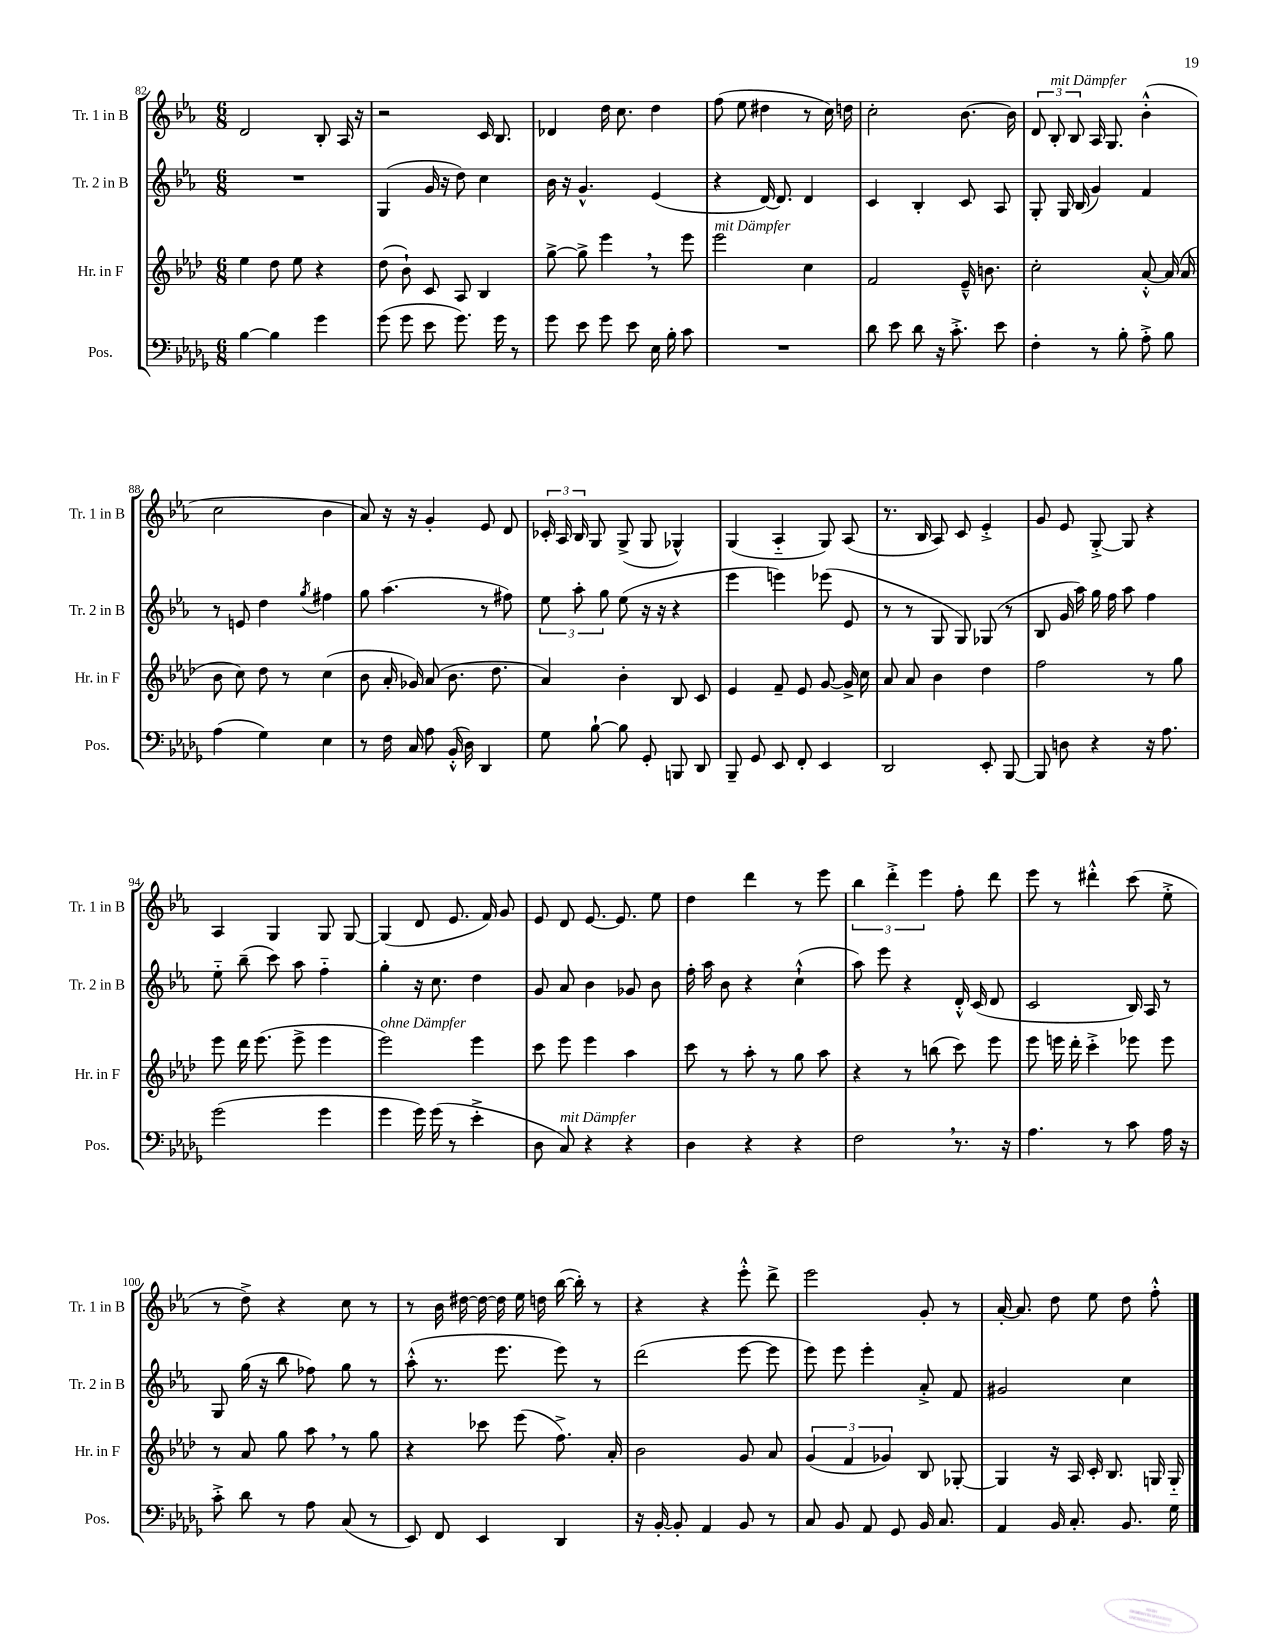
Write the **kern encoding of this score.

**kern	**kern	**kern	**kern
*part4	*part3	*part2	*part1
*staff4	*staff3	*staff2	*staff1
*I"Pos.	*I"Hr. in F	*I"Tr. 2 in B	*I"Tr. 1 in B
*I'Pos.	*I'Hr. in F	*I'Tr. 2 in B	*I'Tr. 1 in B
*clefF4	*clefG2	*clefG2	*clefG2
*k[b-e-a-d-g-]	*k[b-e-a-d-]	*k[b-e-a-]	*k[b-e-a-]
*M6/8	*M6/8	*M6/8	*M6/8
=82	=82	=82	=82
[4B-\	4ee-\	2.r	2d/
4B-\]	8dd-\	.	.
.	8ee-\	.	.
4g-\	4r	.	8B-'/
.	.	.	16A-/
.	.	.	16r
=83	=83	=83	=83
(8g-\	(8dd-\	(4G/	2r
8g-\	8b-`\)	.	.
8e-\	8c/	16g/	.
.	.	16r	.
8.g-\)	8A-/	8dd\)	.
.	4B-/	4cc\	16c/
16g-\	.	.	8.B-/
8r	.	.	.
=84	=84	=84	=84
8g-\	[8gg^\	16b-\	4d-X/
.	.	16r	.
8e-\	8gg^\]	4.g^^/	.
8g-\	4eee-,\	.	16dd\
.	.	.	8.cc\
8e-\	.	.	.
16E-\	8r	(4e-/	4dd\
16B-'\	.	.	.
8c\	8eee-\	.	.
=85	=85	=85	=85
!	!LO:TX:a:i:t=mit Dämpfer	!	!
2.r	2eee-\	4r	(8ff\
.	.	.	8ee-\
.	.	[16d/)	4dd#X\
.	.	8.d/]	.
.	4cc\	4d/	8r
.	.	.	16cc\)
.	.	.	16ddn\
=86	=86	=86	=86
8d-\	2f/	4c/	2cc'\
8e-\	.	.	.
8d-\	.	4B-'/	.
16r	.	.	.
8.c'^\	.	.	.
.	16e-~^^/	8c/	[8.b-\
.	8.bn\	.	.
8e-\	.	8A-/	.
.	.	.	16b-\]
=87	=87	=87	=87
4F'\	2cc'\	8G'/	12d/
!	!	!	!LO:TX:a:i:t=mit Dämpfer
.	.	.	12B-'/
.	.	16G/	.
.	.	.	12B-/
.	.	(16B-/	.
8r	.	4g/)	16A-/
.	.	.	8.G/
8B-'\	.	.	.
8A-'^\	[8a-'^^/	4f/	(4b-'^^\
8B-\	(16a-/]	.	.
.	16a-/	.	.
!!LO:LB:g=z
=88	=88	=88	=88
(4A-\	8b-\	8r	2cc\
.	8cc\)	8en/	.
4G-\)	8dd-\	4dd\	.
.	8r	.	.
.	.	8qgg/	.
4E-\	(4cc\	4ff#X\	4b-\
=89	=89	=89	=89
8r	8b-\	8gg\	8a-/)
16F\	16a-'/	(4.aa-\	16r
16C/	16g-X/)	.	16r
8A-\	(8a-/	.	4g'/
(16BB-'^^/	8.b-\	.	.
16D-\)	.	.	.
4DD-/	.	8r	8e-/
.	8.dd-\	.	.
.	.	8ff#X\)	8d/
=90	=90	=90	=90
8G-\	4a-/)	12ee-\	24c-X'/
.	.	.	24A-/
.	.	12aa-'\	24B-/
[8B-`\	.	.	8G/
.	.	12gg\	.
8B-\]	4b-'\	(8ee-\	(8G^/
8GG-'/	.	16r	8G/
.	.	16r	.
8BBBn/	8B-/	4r	4G-X^^/)
8DD-/	8c/	.	.
=91	=91	=91	=91
8BBB-~/	4e-/	4eee-\	(4G/
8GG-/	.	.	.
8EE-/	8f~/	4eeen\)	4A-/
8FF'/	8e-/	.	.
4EE-/	[8g/	(8eee-X\	8G/)
.	16g^/]	8e-/	(8A-/
.	16cc\	.	.
=92	=92	=92	=92
2DD-/	8a-/	8r	8.r
.	8a-/	8r	.
.	.	.	16B-/
.	4b-\	8G/	8A-/)
.	.	8G/)	8c/
8EE-'/	4dd-\	(8G-X/	4e-'^/
[8BBB-/	.	8r	.
=93	=93	=93	=93
8BBB-/]	2ff\	8B-/	8g/
8Dn\	.	16g/	8e-/
.	.	16aa-\)	.
4r	.	16gg\	[8G'^/
.	.	16ff\	.
.	.	8aa-\	8G/]
16r	8r	4ff\	4r
8.A-\	.	.	.
.	8gg\	.	.
!!LO:LB:g=z
=94	=94	=94	=94
(2g-\	8eee-\	8ee-\	4A-/
.	16ddd-\	(8bb-~\	.
.	(8.eee-\	.	.
.	.	8ccc\)	4G/
.	8eee-^\	8aa-\	.
4g-\	4eee-\	4ff\	8G/
.	.	.	[8G/
=95	=95	=95	=95
!	!LO:TX:a:i:t=ohne Dämpfer	!	!
4g-\	2eee-\)	4gg'\	(4G/]
16g-\)	.	16r	8d/
(16g-\	.	8.cc\	.
8r	.	.	8.e-/
4e-'^\	4eee-\	4dd\	.
.	.	.	16f/)
.	.	.	8g/
=96	=96	=96	=96
8D-\	8ccc\	8g/	8e-/
!LO:TX:a:i:t=mit Dämpfer	!	!	!
8C/)	8eee-\	8a-/	8d/
4r	4eee-\	4b-\	[8.e-/
.	.	.	8.e-/]
4r	4aa-\	8g-X/	.
.	.	8b-\	8ee-\
=97	=97	=97	=97
4D-\	8ccc\	16ff'\	4dd\
.	.	16aa-\	.
.	8r	8b-\	.
4r	8aa-'\	4r	4ddd\
.	8r	.	.
4r	8gg\	(4cc`^^\	8r
.	8aa-\	.	8eee-\
=98	=98	=98	=98
2F,\	4r	8aa-\)	6bb-\
.	.	8eee-\	.
.	.	.	6ddd'^\
.	8r	4r	.
.	.	.	6eee-\
.	(8bbn\	.	.
8.r	8ccc\)	16d'^^/	8ff'\
.	.	(16c/	.
.	8eee-\	8d/	8ddd\
16r	.	.	.
=99	=99	=99	=99
4.A-\	8eee-\	2c/	8eee-\
.	16eeen\	.	8r
.	16ddd-'\	.	.
.	4ccc'^\	.	4ddd#X'^^\
8r	.	.	.
8c\	8eee-X\	16B-/)	(8ccc\
.	.	16A-/	.
16A-\	8eee-\	8r	8ee-'^\
16r	.	.	.
!!LO:LB:g=z
=100	=100	=100	=100
8c'^\	8r	8G/	8r
8d-\	8a-/	(16gg\	8dd^\)
.	.	16r	.
8r	8gg\	8bb-\	4r
8A-\	8aa-,\	8ff-X\)	.
(8C/	8r	8gg\	8cc\
8r	8gg\	8r	8r
=101	=101	=101	=101
8EE-/)	4r	(8aa-'^^\	8r
8FF/	.	8.r	16b-\
.	.	.	[16dd#X\
4EE-/	8ccc-X\	.	16dd#\_
.	.	8.eee-\	16dd#\]
.	(8eee-\	.	16ee-\
.	.	.	16ddn\
4DD-/	8.ff^\)	8eee-\)	([16bb-\
.	.	.	16bb-'\])
.	.	8r	8r
.	16a-'/	.	.
=102	=102	=102	=102
16r	2b-\	(2ddd\	4r
[16BB-'/	.	.	.
8BB-'/]	.	.	.
4AA-/	.	.	4r
8BB-/	8g/	[8eee-\	8eee-'^^\
8r	8a-/	8eee-\]	8ddd^\
=103	=103	=103	=103
8C/	(6g/	8eee-\)	2eee-\
8BB-/	.	8eee-\	.
.	6f/	.	.
8AA-/	.	4eee-'\	.
.	6g-X/)	.	.
8GG-/	.	.	.
16BB-/	8B-/	8a-'^/	8g'/
8.C/	.	.	.
.	[8G-X'/	8f/	8r
=104	=104	=104	=104
4AA-/	4G-/]	2g#X/	[16a-'/
.	.	.	8.a-/]
16BB-/	16r	.	8dd\
8.C'/	16A-/	.	.
.	16c'/	.	8ee-\
.	8.B-/	.	.
8.BB-/	.	4cc\	8dd\
.	16Gn/	.	8ff'^^\
16G-\	16G/	.	.
==	==	==	==
*-	*-	*-	*-
